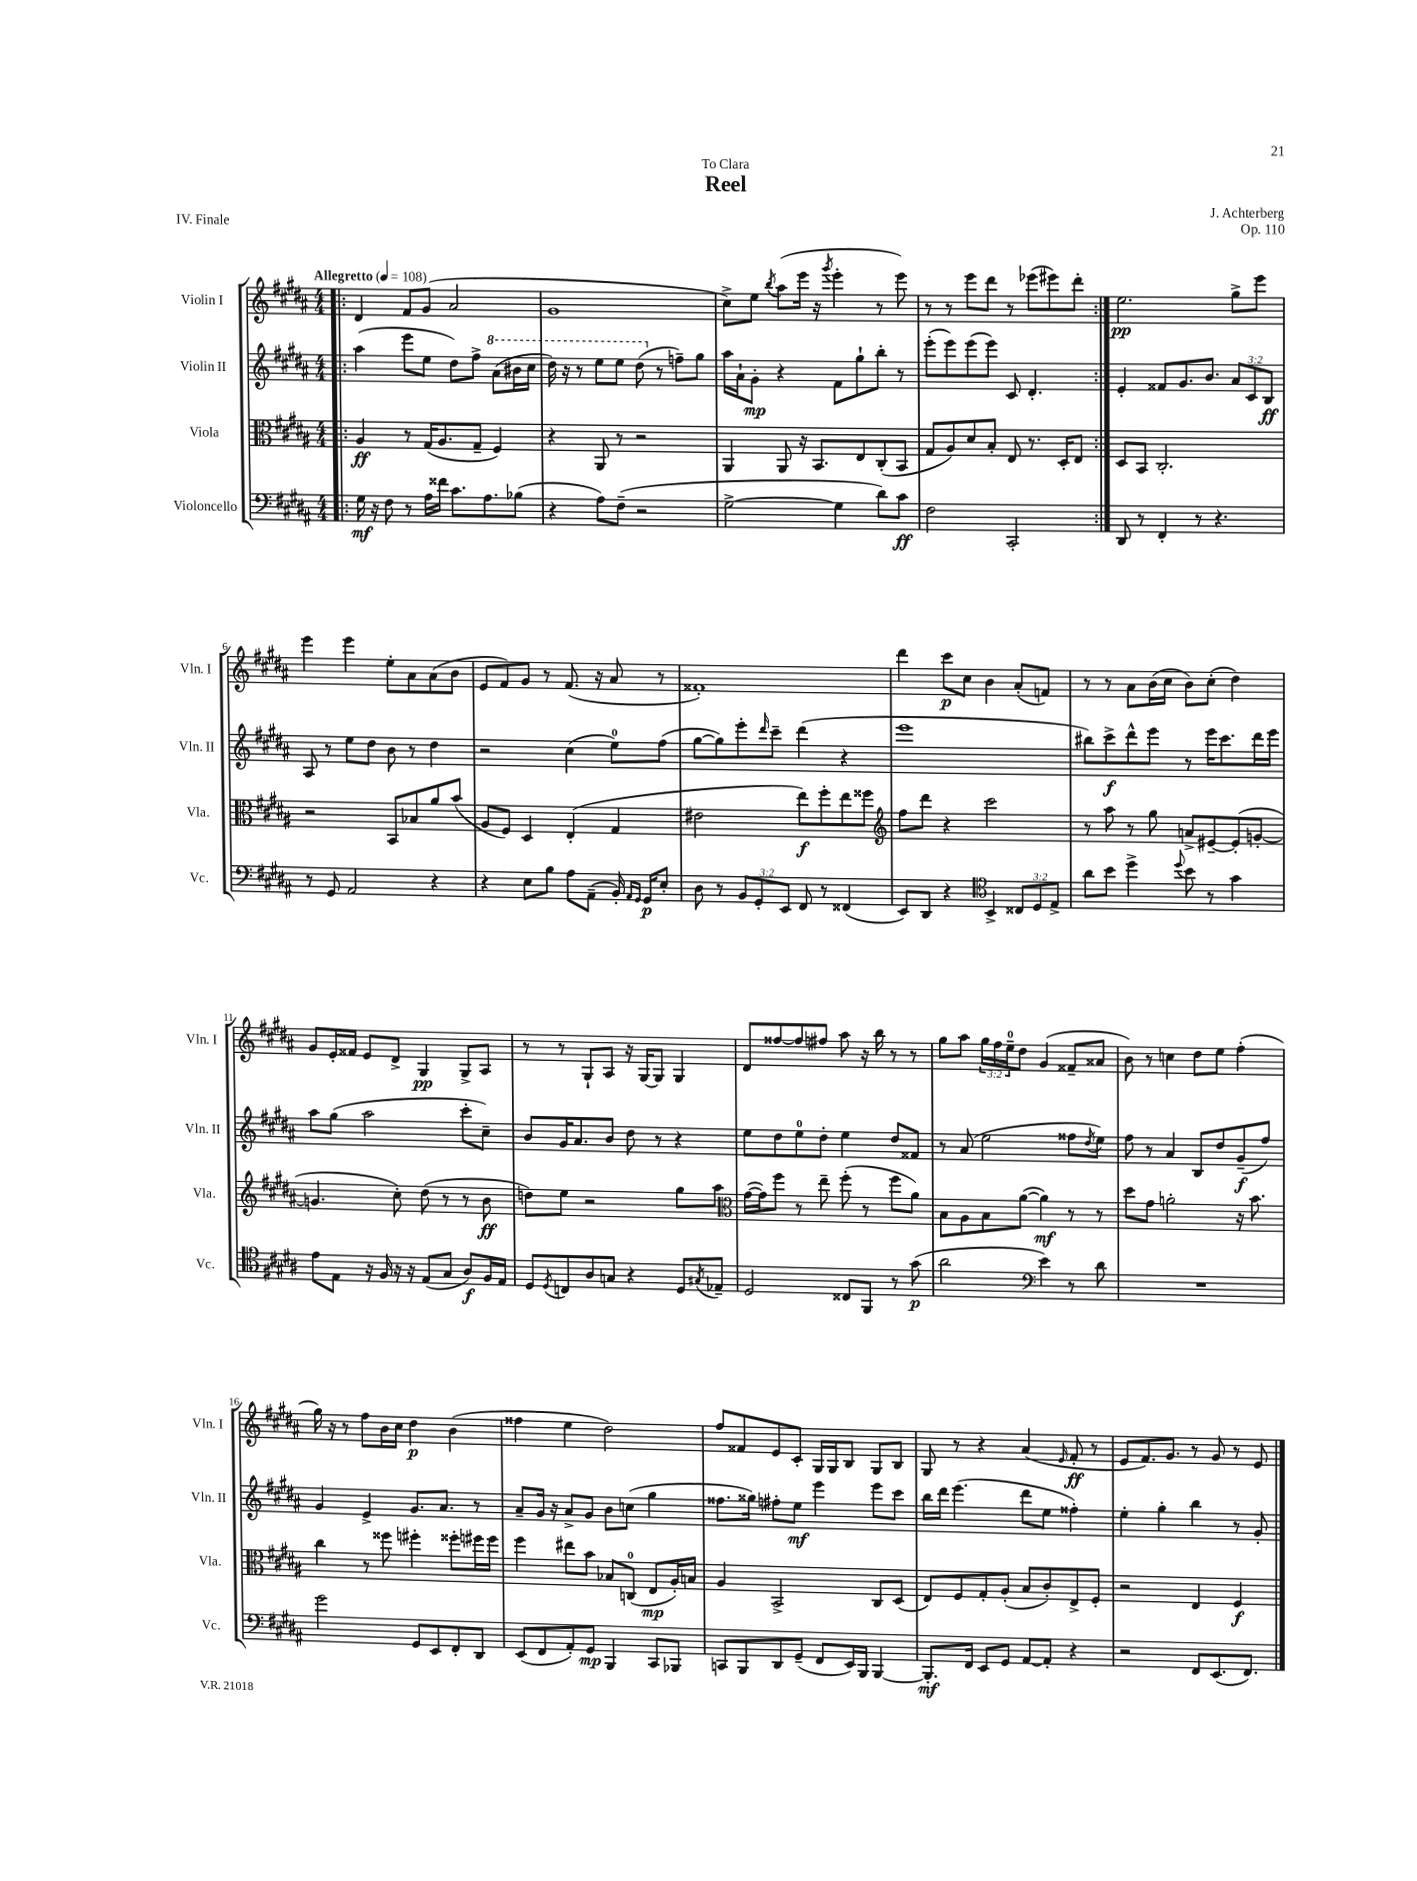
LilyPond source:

\header { title = "Reel" composer = "J. Achterberg" dedication = "To Clara" opus = "Op. 110" piece = "IV. Finale" }
<<
\new StaffGroup <<
\new Staff = "s0" \with { instrumentName = "Violin I" shortInstrumentName = "Vln. I" } {
    \clef treble \key b \major \numericTimeSignature \time 4/4 \override Staff.TupletNumber.text = #tuplet-number::calc-fraction-text \tempo "Allegretto" 4 = 108
    \repeat volta 2 { \bar ".|:" dis'4 fis'8 gis'8( ais'2 |
    gis'1 |
    cis''8->) e''8 \acciaccatura { b''8 } ais''8( e'''16 r16 \acciaccatura { gis'''8 } e'''4-. r8 e'''8) |
    r8 r8 e'''8 dis'''8 r8 ees'''8( eis'''8) dis'''8-. | }
    e''2.\pp gis''8-> e'''8 |
    e'''4 e'''4 e''8-. ais'8 ais'8( b'8 |
    e'8 fis'8) gis'8 r8 fis'8.( r16 ais'8 r8 |
    fisis'1-.) |
    dis'''4 cis'''8\p cis''8 b'4 ais'8-.( f'8) |
    r8 r8 ais'8 b'16( cis''16 b'8) cis''8-.( dis''4) |
    gis'8 e'16-. fisis'16 e'8 dis'8-> gis4\pp gis8-> ais8 |
    r8 r8 gis8-! ais8 r16 gis16~ gis8 gis4 |
    dis'8 fisis''8~ fisis''8 fis''8 ais''8 r16 b''16 r8 r8 |
    gis''8 ais''8 \tuplet 3/2 { gis''16 fis''16 e''16-0-- } dis''8 gis'4( fisis'8-- aisis'8 |
    b'8) r8 c''4 dis''8 e''8 fis''4-.( |
    gis''16) r16 r8 fis''8 b'16 cis''16 dis''4\p b'4( |
    fisis''4 e''4 dis''2) |
    fis''8 fisis'8 e'8 cis'8-. gis16 gis16 b8 gis8 b8 |
    gis8 r8 r4 ais'4( \grace { e'16 } fis'8-.\ff r8 |
    e'8 fis'8.) gis'8. r8 gis'8 r8 e'8 \bar "|." |
}
\new Staff = "s1" \with { instrumentName = "Violin II" shortInstrumentName = "Vln. II" } {
    \clef treble \key b \major \numericTimeSignature \time 4/4 \override Staff.TupletNumber.text = #tuplet-number::calc-fraction-text
    \repeat volta 2 { \bar ".|:" ais''4( e'''8 e''8 dis''8) fis''8-> \ottava #1 ais''8( bis''16 cis'''16 |
    dis'''16) r16 r8 e'''8 e'''8 dis'''8( \ottava #0 r8 f''8--) gis''8 |
    ais''16 ais'16-! gis'8-.\mp r4 fis'8 gis''8-! b''8-. r8 |
    e'''8-.( e'''8) e'''8( e'''8) cis'8 dis'4.-. | }
    e'4-. fisis'8 gis'8. b'8. \tuplet 3/2 { ais'8 cis'8 b8\ff } |
    ais8 r8 e''8 dis''8 b'8 r8 dis''4 |
    r2 cis''4( e''8-0) fis''8( |
    gis''8~ gis''8) e'''8-. \grace { dis'''16 } cis'''8-- dis'''4( r4 |
    e'''1 |
    bis''8) cis'''8->\f dis'''8-^ e'''8 r8 e'''16 cis'''8. dis'''16 e'''16 |
    ais''8 gis''8( ais''2 cis'''8-. cis''8--) |
    b'8 gis'16 ais'8. b'8 dis''8 r8 r4 |
    e''8 dis''8 e''8-0 dis''8-. e''4 dis''8 fisis'8 |
    r8 ais'8( e''2 fisis''8 \acciaccatura { dis''8 } e''8) |
    fis''8 r8 ais'4 b8 dis''8 gis'8--\f( fis''8) |
    gis'4 e'4-> gis'8. ais'8. r8 |
    ais'8-- gis'16 r16 ais'8-> gis'8 b'8 c''8( gis''4 |
    fisis''8. gisis''16) fis''8-. e''8\mf e'''4 e'''8 cis'''8 |
    b''16 dis'''16 e'''4.( dis'''8 e''8 fisis''4-.) |
    e''4-. gis''4-. b''4 r8 gis'8-. \bar "|." |
}
\new Staff = "s2" \with { instrumentName = "Viola" shortInstrumentName = "Vla." } {
    \clef alto \key b \major \numericTimeSignature \time 4/4
    \repeat volta 2 { \bar ".|:" ais4\ff r8 gis16( ais8. gis8-- fis4) |
    r4 ais,8 r8 r2 |
    ais,4 ais,8 r16 b,8. e8 cis8-.( b,8 |
    gis8 ais8) dis'8 b8-. e8 r8. dis16-. e8 | }
    dis8 b,8 cis2.-. |
    r2 b,8 bes8 ais'8 b'8( |
    ais8 fis8) dis4 e4-.( gis4 |
    eis'2 e''8\f) fis''8-. e''8 fisis''8 |
    \clef treble fis''8 dis'''8 r4 cis'''2 |
    r8 ais''8 r8 gis''8 a'8-> eis'8~-- eis'8-.( g'8~-. |
    g'4. cis''8-.) dis''8( r8 r8 b'8\ff |
    d''8) e''8 r2 gis''8 ais''8 |
    \clef alto gis'16~( gis'16) fis''8 r8 e''8-- fis''8-.( r8 fis''8 ais'8) |
    b8 ais8 b8 ais'8~( ais'4\mf) r8 r8 |
    dis''8 gis'8 a'2-. r16 b'8. |
    cis''4 r8 fisis''8 fis''4-. fisis''8-. fis''16 fis''16 |
    fis''4 eis''8 b'8 bes8 c8-0( e8\mp ais16-.) b16 |
    ais4 b,2-> cis8 dis8( |
    e8) fis8 gis8-. ais8-.( b8 cis'8-.) e8-> fis8-. |
    r2 e4 fis4\f \bar "|." |
}
\new Staff = "s3" \with { instrumentName = "Violoncello" shortInstrumentName = "Vc." } {
    \clef bass \key b \major \numericTimeSignature \time 4/4 \override Staff.TupletNumber.text = #tuplet-number::calc-fraction-text
    \repeat volta 2 { \bar ".|:" gis16\mf r16 fis8 r8 ais16 fisis'16 cis'8. ais8. bes8( |
    r4 ais8) fis8--( r2 |
    gis2~-> gis4 dis'8) cis'8\ff |
    fis2 cis,2-. | }
    dis,8 r8 fis,4-. r8 r4. |
    r8 gis,8 ais,2 r4 |
    r4 e8 b8 ais8 ais,8--( b,16-.) \grace { ais,16 gis,16 } gis,16\p e8-. |
    dis8 r8 \tuplet 3/2 { b,8 gis,8-. e,8 } fis,8 r8 fisis,4( |
    e,8) dis,8 r4 \clef tenor b,4-> \tuplet 3/2 { cisis8 dis8 e8-> } |
    ais'8 b'8 dis''4-> \appoggiatura { dis''8 } b'8 r8 gis'4 |
    e'8 e8 r16 fis16 r16 r16 e8( gis8 ais8\f) fis16 e16 |
    dis8 \acciaccatura { dis8 } c8 ais8 g8 r4 dis8 \acciaccatura { gis8 } ees8-- |
    dis2 cisis8 fis,8 r8 gis'8\p( |
    ais'2 \clef bass e'4) r8 dis'8 |
    R1 |
    gis'2 gis,8 e,8 fis,8-. dis,8 |
    e,8( fis,8 ais,8-.) gis,8\mp b,,4 cis,8 bes,,8 |
    c,8 b,,8 dis,8 gis,8--( fis,8 e,16) b,,16 b,,4~ |
    b,,8.-.\mf fis,16 e,8 gis,8 ais,8~ ais,8-. r4 |
    r2 fis,8 e,8.( fis,8.) \bar "|." |
}
>>
>>
